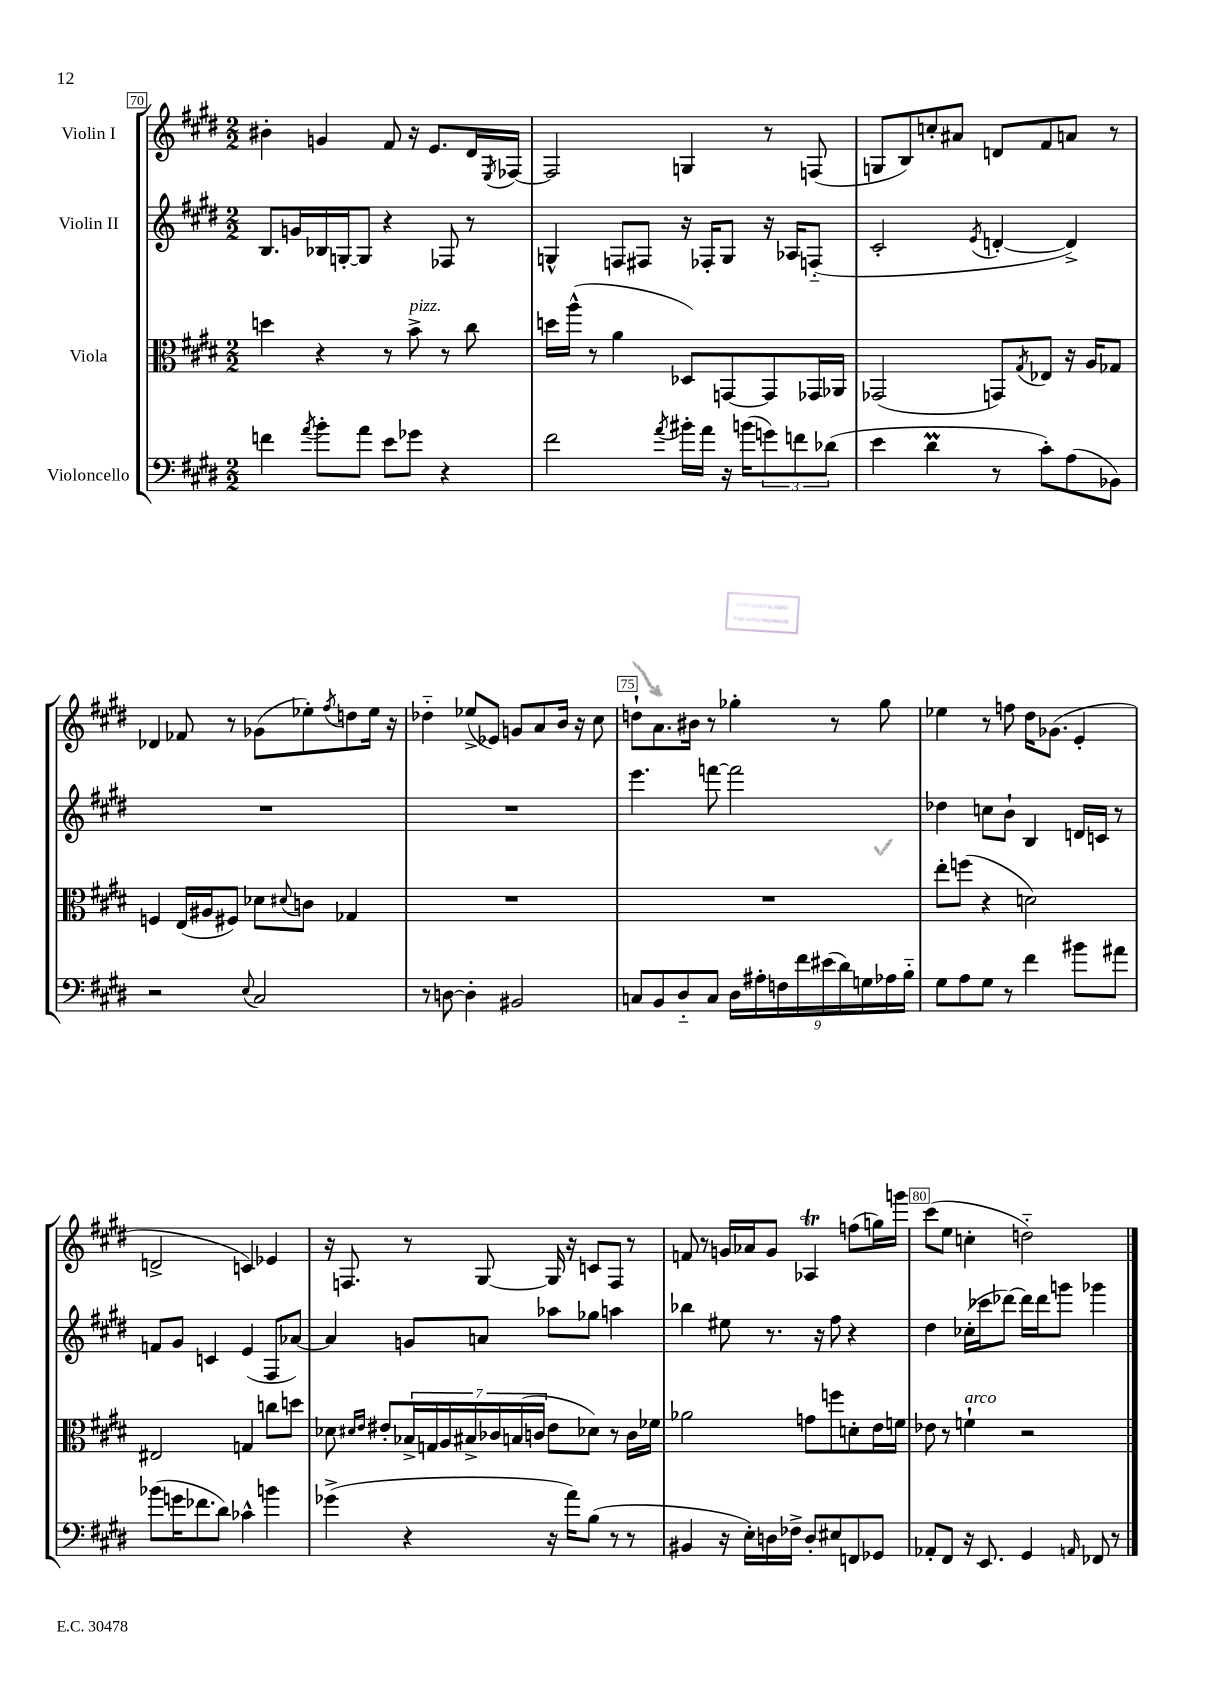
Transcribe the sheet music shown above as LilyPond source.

<<
\new StaffGroup <<
\new Staff = "s0" \with { instrumentName = "Violin I" } {
    \clef treble \key e \major \numericTimeSignature \time 2/2
    bis'4-. g'4 fis'8 r16 e'8. dis'16 \acciaccatura { e8 } fes16~ |
    fes2 g4 r8 f8( |
    g8 b8) c''8-. ais'8 d'8 fis'8 a'8 r8 |
    des'4 fes'8 r8 ges'8( ees''8-.) \acciaccatura { fis''8 } d''8 ees''16 r16 |
    des''4-_ ees''8->( ees'8) g'8 a'8 b'16 r16 cis''8 |
    d''8-! a'8. bis'16 r8 ges''4-. r8 ges''8 |
    ees''4 r8 f''8 dis''16 ges'8.( e'4-. |
    d'2-> c'4) ees'4 |
    r16 f8. r8 gis8~ gis16 r16 c'8 f8 r8 |
    f'8 r8 g'16 aes'16 g'8 aes4\trill f''8( g''16) g'''16 |
    cis'''8( e''8 c''4-. d''2-_) \bar "|." |
}
\new Staff = "s1" \with { instrumentName = "Violin II" } {
    \clef treble \key e \major \numericTimeSignature \time 2/2
    b8. g'16 bes16 g16~-. g8 r4 fes8 r8 |
    g4-^ f8 fis8 r16 fes16-. g8 r16 aes16 f8-_( |
    cis'2-. \acciaccatura { e'8 } d'4~-. d'4->) |
    R1 |
    R1 |
    e'''4. f'''8~ f'''2 |
    des''4 c''8 b'8-! b4 d'16 c'16 r8 |
    f'8 gis'8 c'4 e'4( fis8 aes'8~) |
    aes'4 g'8 a'8 aes''8 ges''8 a''4 |
    bes''4 eis''8 r8. r16 fis''8 r4 |
    dis''4 ces''16-.( ces'''16 des'''8~) des'''16 des'''16 g'''8 ges'''4 \bar "|." |
}
\new Staff = "s2" \with { instrumentName = "Viola" } {
    \clef alto \key e \major \numericTimeSignature \time 2/2
    d''4 r4 r8 b'8->^\markup { \italic "pizz." } r8 cis''8 |
    d''16 a''16-^( r8 a'4 des8) g,8~ g,8 ges,16 aes,16 |
    ges,2( g,8) \acciaccatura { gis8 } ees8 r16 a16 ges8 |
    f4 e16( ais16 fis8) des'8 \appoggiatura { dis'8 } c'8 ges4 |
    R1 |
    R1 |
    e''8-. f''8( r4 d'2) |
    eis2 g4 c''8 d''8 |
    des'8 \grace { dis'16 e'16 } eis'8-. \tuplet 7/4 { bes16-> g16 a16 bis16-> ces'16 b16( c'16 } eis'8 des'8) r8 c'16 fes'16 |
    aes'2 g'8 f''8 d'8-. e'16 f'16 |
    ees'8 r8 f'4-!^\markup { \italic "arco" } r2 \bar "|." |
}
\new Staff = "s3" \with { instrumentName = "Violoncello" } {
    \clef bass \key e \major \numericTimeSignature \time 2/2
    f'4 \acciaccatura { a'8 } b'8-. a'8 e'8 ges'8 r4 |
    fis'2 \acciaccatura { a'8 } bis'16-. a'16 r16 b'16( \tuplet 3/2 { g'8) f'8 des'8( } |
    e'4 dis'4\prall r8 cis'8-.) a8( bes,8) |
    r2 \appoggiatura { e8 } cis2 |
    r8 d8~ d4-. bis,2 |
    c8 b,8 dis8-_ c8 \tuplet 9/8 { dis16 ais16-. f16 fis'16 eis'16( dis'16) g16 aes16 b16-_ } |
    gis8 a8 gis8 r8 fis'4 bis'8 ais'8 |
    bes'8( g'16 fes'8. dis'8) ces'4-^ b'4 |
    ges'4->( r4 r16 a'16) b8( r8 r8 |
    bis,4 r16 e16-.) d16 fes16-> d8-. eis8 f,8 ges,8 |
    aes,8-. fis,8 r16 e,8. gis,4 \grace { a,16 } fes,8 r8 \bar "|." |
}
>>
>>
\layout { \context { \Score currentBarNumber = #70 \override BarNumber.break-visibility = ##(#f #t #t) barNumberVisibility = #(every-nth-bar-number-visible 5) \override BarNumber.stencil = #(make-stencil-boxer 0.1 0.3 ly:text-interface::print) } }
